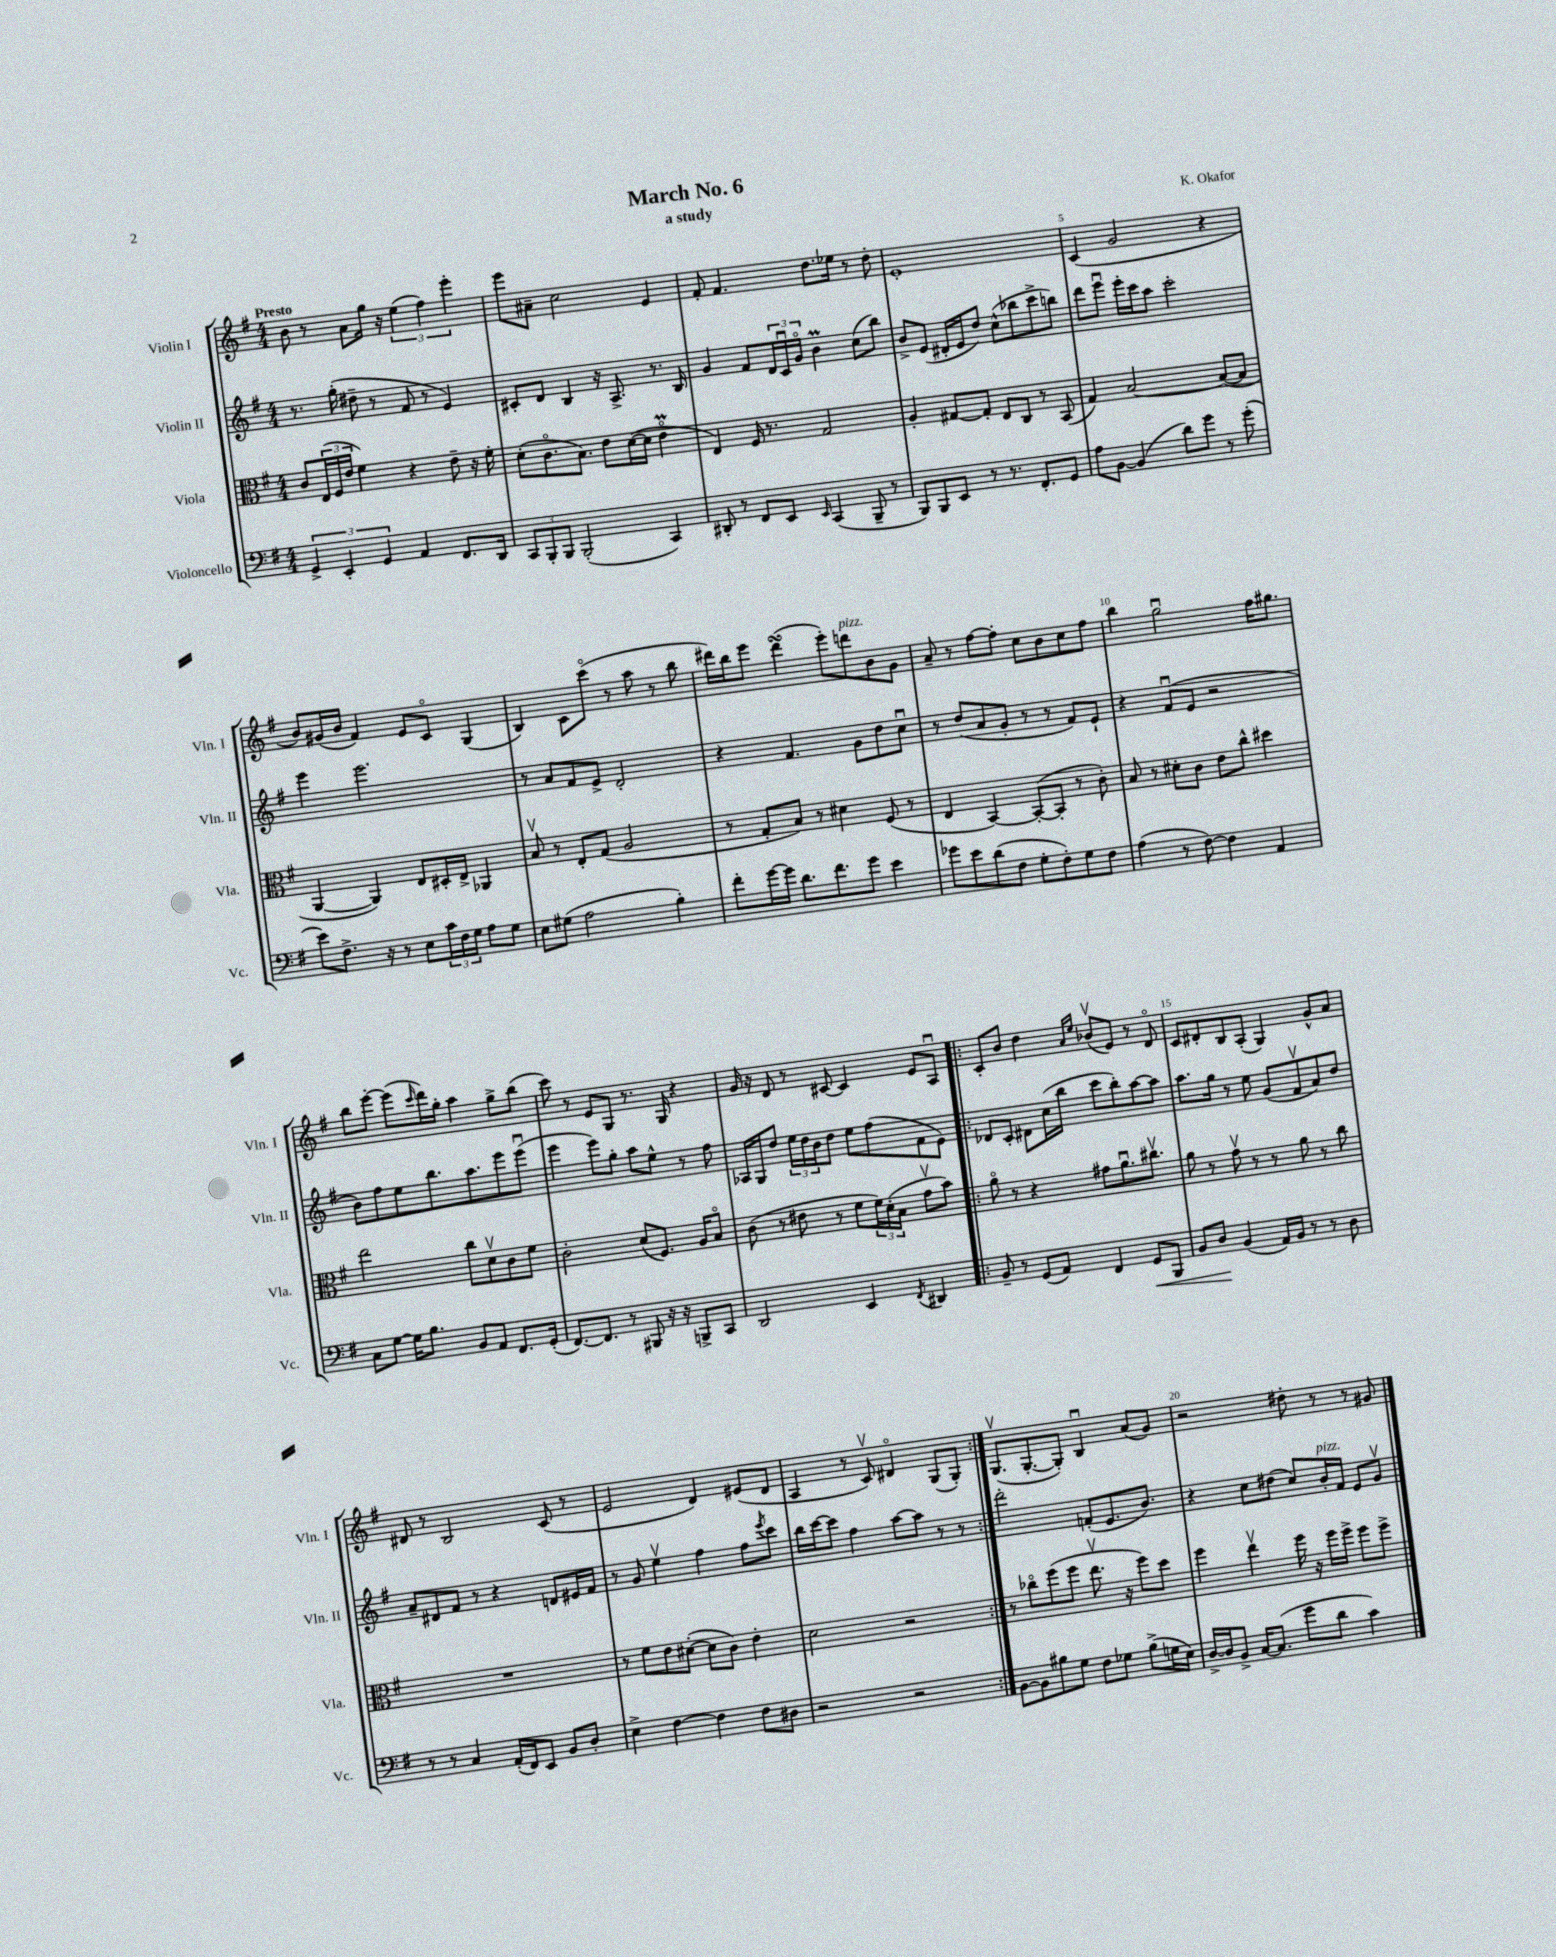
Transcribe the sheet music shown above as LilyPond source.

\header { title = "March No. 6" composer = "K. Okafor" subtitle = "a study" }
<<
\new StaffGroup <<
\new Staff = "s0" \with { instrumentName = "Violin I" shortInstrumentName = "Vln. I" } {
    \clef treble \key g \major \numericTimeSignature \time 4/4 \tempo "Presto"
    b'8 r8 a'8 g''16 r16 \tuplet 3/2 { e''4( fis''4) e'''4-. } |
    e'''8 ais'8-- c''2 e'4 |
    fis'8-. fis'4. d''8. ees''16 r8 d''8-. |
    e'1-. |
    c'4( g'2 r4 |
    b'8) gis'16( b'16 fis'4) e'8 c'8\flageolet g4( |
    b4) c'8 c'''8\flageolet( r8 a''8 r8 b''8 |
    dis'''16) b''16 e'''8 dis'''4\turn( e'''8-.) d'''8^\markup { \italic "pizz." } b'8 g'8 |
    a'8-- r8 fis''8~ fis''8-. c''8 b'8 c''8 fis''8 |
    b''4 g''2\downbow fis''16 gis''8. |
    b''8 e'''8~-. e'''8( \grace { c'''16 } d'''16) g''16-. a''4 g''8-> b''8( |
    c'''8) r8 e'8 g8 r8. g16 r4 |
    g'16 r16 d'8 r8 cis'8~ cis'4 e'8 a8\downbow |
    \repeat volta 2 { c'8-. b'8 d''4 \grace { a'16 e''16 } bes'8\upbow( e'8) r8 d'8\flageolet |
    c'8 dis'8-. b8 a8-.( g4) g'8-^ a'8 |
    dis'8 r8 b2 c'8( r8 |
    e'2 d'4) eis'8( d'8 |
    a4 r8 c'8\upbow) dis'4\flageolet g8( g8-.) | }
    g8.\upbow( g8.~-. g8-.) b4\downbow a'8( g'8) |
    r2 dis''8-. r8 r8 gis'8 \bar "|." |
}
\new Staff = "s1" \with { instrumentName = "Violin II" shortInstrumentName = "Vln. II" } {
    \clef treble \key g \major \numericTimeSignature \time 4/4
    r8. g''16-.( dis''8-- r8 fis'8 r8 e'4) |
    cis'8-. d'8 b4 r16 a8.-> r8. b16 |
    g'4 fis'8 \tuplet 3/2 { d'16 c'16\downbow g'16\flageolet } b'4\prall c''8( b''8) |
    b'8-> e'8( dis'16-. e'16 d''8) c''8-^( bes''8 c'''8-> b''8) |
    d'''8 e'''8\downbow e'''16-. c'''16 a''8 c'''2-. |
    e'''4 e'''2. |
    r8 a'8 fis'8 e'8-> d'2-. |
    r4 fis'4. g'8 d''8 c''8\downbow |
    r8 d''8( a'8 g'8-. r8 r8 fis'8) e'8-! |
    r4 fis'8\downbow( e'8 r2 |
    b'8) fis''8 e''8 b''8. a''8. e'''8 e'''8\downbow( |
    e'''4 e'''8) g''8-. a''8 e''8-^ r8 fis''8 |
    aes16 g16 d''8 \tuplet 3/2 { e''16 d''16 b'16 } d''8 e''8 fis''8( fis'8 e'8) |
    \repeat volta 2 { des'8 c'8-. dis'8 c''16( b''16 c'''8 b''8-.) a''8~ a''8 |
    a''8. g''16 r8 e''8 g'8( fis'8\upbow a'8) d''8 |
    a'8-- dis'8 fis'8 r8 r4 d'8 eis'16 fis'16 |
    r8 g'8 e''4\upbow fis''4 fis''8 \acciaccatura { e'''8 } c'''8 |
    b''16 c'''16~ c'''8 fis''4 a''8~ a''8 r8 r8 | }
    d'''2-. f'8-.( e'8. b'8.) |
    r4 c''8 dis''8( c''8) b'16-.^\markup { \italic "pizz." } fis'16 e'8 g'8\upbow \bar "|." |
}
\new Staff = "s2" \with { instrumentName = "Viola" shortInstrumentName = "Vla." } {
    \clef alto \key g \major \numericTimeSignature \time 4/4
    c'8 \tuplet 3/2 { e16( fis16 e'16 } fis'4) r4 e'8-- r16 fis'16-. |
    d'8-.( c'8.\flageolet b8.) e'8 d'16~( d'16 e'4\flageolet\prall |
    e4) fis16 r8. g2 |
    a4-. gis8~ gis8-. e8 c8 r8 b,8( |
    g4) b2~ b8~( b8 |
    a,4~ a,4) e8 dis16-. e16-> aes,4 |
    b8\upbow r8 e8-. g8( a2 |
    r8 g8-. b8) r8 dis'4 fis8( r8 |
    e4 b,4~) b,8~-.( b,8-. r8 c'8-.) |
    b8 r8 dis'8-. c'8 e'8 c''8-^ dis''4 |
    e''2 c''8 d'8\upbow c'8 fis'8 |
    c'2-. d'8( fis8.) a16 b8\flageolet |
    c'8( r8 eis'8 r8 fis'8 \tuplet 3/2 { fis'16) d'16-.( b16 } g'8\upbow b'8) |
    \repeat volta 2 { a'8\flageolet r8 r4 gis'8 a'8.\downbow cis''8.\upbow |
    a'8 r8 g'8\upbow r8 r8 a'8 r8 c''8 |
    R1 |
    r8 fis'8 e'8 dis'8~-.( dis'8 c'8) e'4-. |
    d'2 r2 | }
    r8 ces''8\flageolet fis''8( fis''8 e''8.\upbow r16 fis''8) d''8 |
    fis''4 e''4\upbow fis''16 r16 fis''16 fis''16-> fis''8 fis''8-> \bar "|." |
}
\new Staff = "s3" \with { instrumentName = "Violoncello" shortInstrumentName = "Vc." } {
    \clef bass \key g \major \numericTimeSignature \time 4/4
    \tuplet 3/2 { g,4-> e,4-. g,4 } a,4 fis,8. d,16 |
    \tuplet 3/2 { c,8 b,,8-. b,,8 } b,,2-.( c,4) |
    dis,8-. r8 fis,8 e,8 \grace { e,16 } c,4( b,,8-- r8 |
    b,,8) b,,8 e,8 r8 r8. fis,8.-. g,8 |
    a8 b,8~ b,4( d'8) g'8 r8 g'8-.( |
    e'8) fis8.-> r16 r8 e8 \tuplet 3/2 { c'16 fis16 g16 } a8 g8 |
    e8 gis8( a2 b4-.) |
    fis'8-. g'16~ g'16 d'8. fis'8. g'8 e'4 |
    ges'8 e'8 d'8( fis8 g8-. fis8-.) g8 fis8 |
    a4( r8 fis8~) fis4 a,4 |
    c8 g8~ g16 b8. b,8 a,8 fis,8. g,16-.( |
    fis,8.~) fis,8. r8 bis,,8 r16 r16 b,,8-> c,8 |
    d,2 e,4 \acciaccatura { fis,8 } dis,4 |
    \repeat volta 2 { b,8-- r8 g,8( a,8) fis,4 g,8\< b,,8 |
    b,8 d8\! b,4( a,16) b,16 r8 r8 d8 |
    r8 r8 c4 a,16-.( fis,16) e,8 b,8 d8-. |
    e4-> fis4~ fis4 fis8 dis8 |
    r2 r2 | }
    b,8~ b,8 bis8 g8 fis8 ges8 bis8->( g16 e16) |
    d16~-> d16 b,8-> c16~ c8.( g'8 d'8 c'4) \bar "|." |
}
>>
>>
\layout { \context { \Score \override BarNumber.break-visibility = ##(#f #t #t) barNumberVisibility = #(every-nth-bar-number-visible 5) } }
